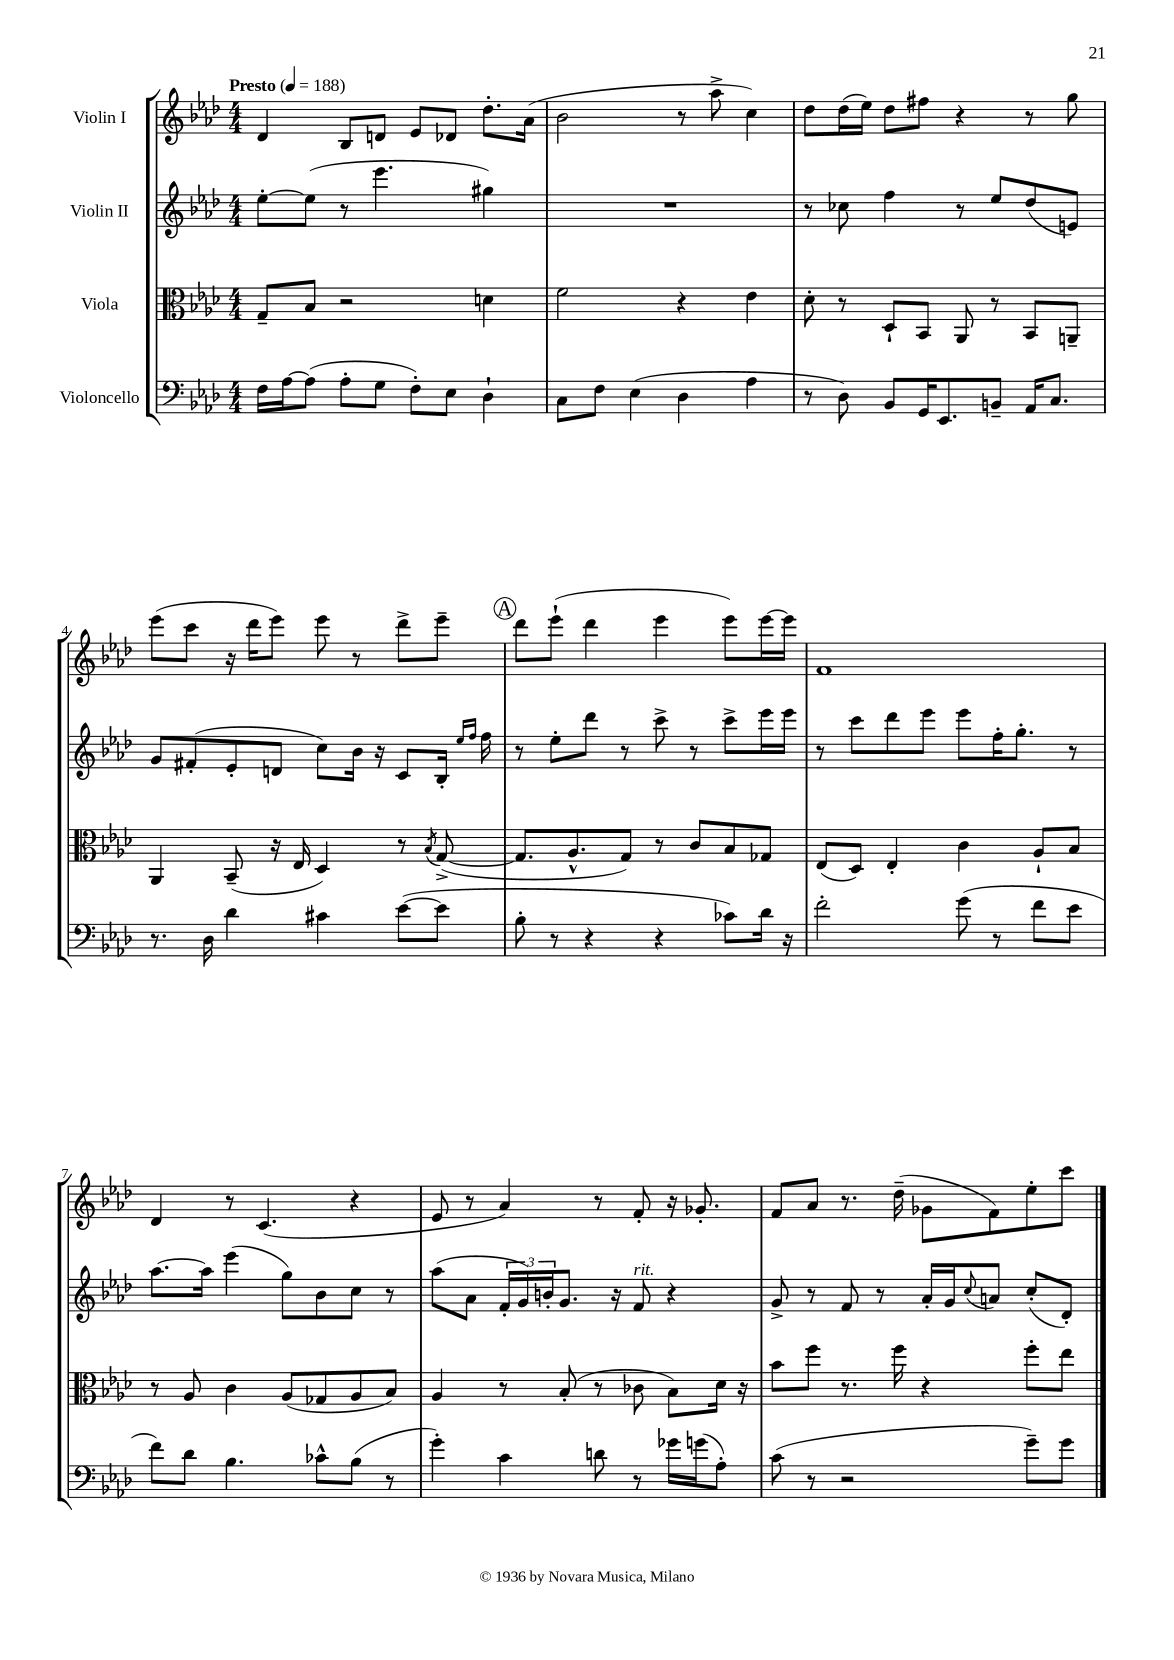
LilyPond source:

<<
\new StaffGroup <<
\new Staff = "s0" \with { instrumentName = "Violin I" } {
    \clef treble \key aes \major \numericTimeSignature \time 4/4 \tempo "Presto" 4 = 188
    des'4 bes8 d'8 ees'8 des'8 des''8.-. aes'16( |
    bes'2 r8 aes''8-> c''4) |
    des''8 des''16( ees''16) des''8 fis''8 r4 r8 g''8 |
    ees'''8( c'''8 r16 des'''16 ees'''8) ees'''8 r8 des'''8-> ees'''8-- |
    \mark \markup { \circle "A" } des'''8 ees'''8-!( des'''4 ees'''4 ees'''8) ees'''16~ ees'''16 |
    f'1 |
    des'4 r8 c'4.( r4 |
    ees'8 r8 aes'4) r8 f'8-. r16 ges'8.-. |
    f'8 aes'8 r8. des''16--( ges'8 f'8) ees''8-. c'''8 \bar "|." |
}
\new Staff = "s1" \with { instrumentName = "Violin II" } {
    \clef treble \key aes \major \numericTimeSignature \time 4/4
    ees''8~-. ees''8( r8 ees'''4. gis''4) |
    R1 |
    r8 ces''8 f''4 r8 ees''8 des''8( e'8) |
    g'8 fis'8-.( ees'8-. d'8 c''8) bes'16 r16 c'8 bes16-. \grace { ees''16 f''16 } f''16 |
    \mark \markup { \circle "A" } r8 ees''8-. des'''8 r8 c'''8-> r8 c'''8-> ees'''16 ees'''16 |
    r8 c'''8 des'''8 ees'''8 ees'''8 f''16-. g''8.-. r8 |
    aes''8.~ aes''16 ees'''4( g''8) bes'8 c''8 r8 |
    aes''8( aes'8 \tuplet 3/2 { f'16-. g'16) b'16-. } g'8. r16 f'8^\markup { \italic "rit." } r4 |
    g'8-> r8 f'8 r8 aes'16-. g'16 \appoggiatura { c''8 } a'8 c''8-.( des'8-.) \bar "|." |
}
\new Staff = "s2" \with { instrumentName = "Viola" } {
    \clef alto \key aes \major \numericTimeSignature \time 4/4
    g8-- bes8 r2 d'4 |
    f'2 r4 ees'4 |
    des'8-. r8 des8-! bes,8 aes,8 r8 bes,8 a,8-- |
    aes,4 bes,8--( r16 ees16 des4) r8 \acciaccatura { bes8 } g8~->( |
    \mark \markup { \circle "A" } g8. aes8.-^ g8) r8 c'8 bes8 ges8 |
    ees8( des8) ees4-. c'4 aes8-! bes8 |
    r8 aes8 c'4 aes8( ges8 aes8 bes8) |
    aes4 r8 bes8-.( r8 ces'8 bes8) des'16 r16 |
    bes'8 f''8 r8. f''16 r4 f''8-. ees''8 \bar "|." |
}
\new Staff = "s3" \with { instrumentName = "Violoncello" } {
    \clef bass \key aes \major \numericTimeSignature \time 4/4
    f16 aes16~ aes8( aes8-. g8 f8-.) ees8 des4-! |
    c8 f8 ees4( des4 aes4 |
    r8 des8) bes,8 g,16 ees,8. b,8-- aes,16 c8. |
    r8. des16 des'4 cis'4 ees'8~( ees'8 |
    \mark \markup { \circle "A" } bes8-. r8 r4 r4 ces'8) des'16 r16 |
    f'2-. g'8( r8 f'8 ees'8 |
    f'8) des'8 bes4. ces'8-^ bes8( r8 |
    g'4-.) c'4 d'8 r8 ges'16 g'16( aes8-.) |
    c'8( r8 r2 g'8--) g'8 \bar "|." |
}
>>
>>
